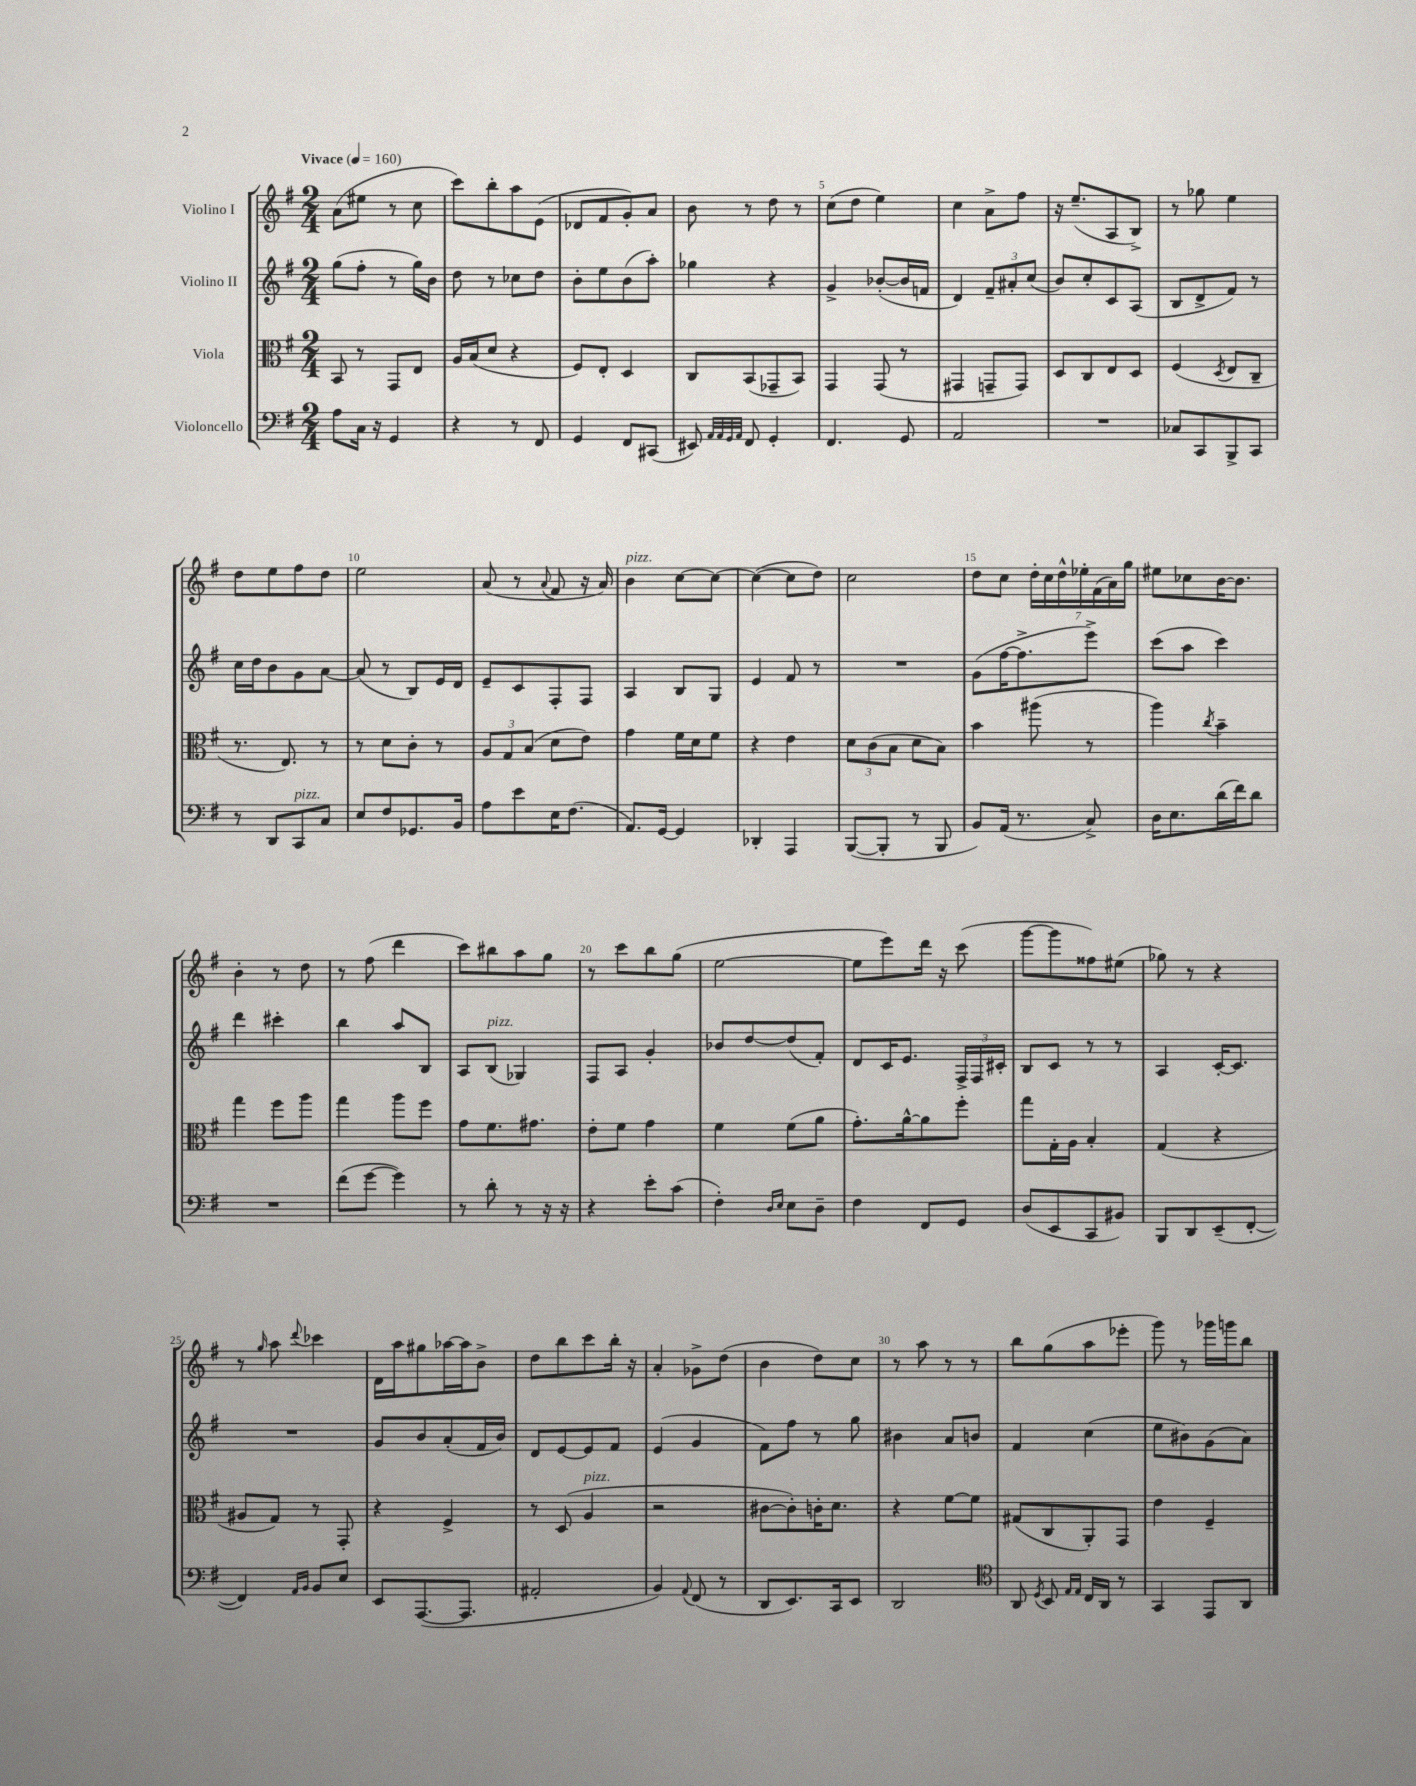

**kern	**kern	**kern	**kern
*part4	*part3	*part2	*part1
*staff4	*staff3	*staff2	*staff1
*I"Violoncello	*I"Viola	*I"Violino II	*I"Violino I
*clefF4	*clefC3	*clefG2	*clefG2
*k[f#]	*k[f#]	*k[f#]	*k[f#]
*M2/4	*M2/4	*M2/4	*M2/4
*MM160	*MM160	*MM160	*MM160
=1	=1	=1	=1
!	!	!	!LO:TX:a:B:t=Vivace
8A\L	8BB/	(8gg\L	(8a\L
16C\Jk	8r	8ff#'\J	8ee#X\J
16r	.	.	.
4GG/	8GG/L	8r	8r
.	8E/J	16gg\LL)	8cc\
.	.	16b\JJ	.
=2	=2	=2	=2
4r	16A/LL	8dd\	8ccc\L)
.	(16B/J	.	.
.	8d/J	8r	8bb'\
8r	4r	8cc-X\L	8aa\
8FF#/	.	8dd\J	(8e\J
=3	=3	=3	=3
4GG/	8F#/L)	8b'\L	8d-X/L
.	8E'/J	8ee\	8f#/
8FF#/L	4D/	(8b\	8g'/)
(8CC#X/J	.	8aa'\J)	8a/J
=4	=4	=4	=4
8EE#X/)	8C/L	4gg-X\	8b\
32qqAA/LLL	.	.	.
32qqAA/	.	.	.
32qqGG/	.	.	.
32qqAA/JJJ	.	.	.
8FF#/	(8BB/	.	8r
4GG'/	8GG-X~/	4r	8dd\
.	8BB/J)	.	8r
=5	=5	=5	=5
4.FF#/	4GG/	4g^/	(8cc\L
.	.	.	8dd\J
.	(8GG/	([8b-X'/L	4ee\)
8GG/	8r	16b-/L]	.
.	.	16fn/JJ	.
=6	=6	=6	=6
2AA/	4GG#X/	4d/)	4cc\
.	8GGn~/L	12f#~/L	8a^\L
.	.	12a#X'/	.
.	8GG/J)	.	8ff#\J
.	.	(12cc/J	.
=7	=7	=7	=7
2r	8D/L	8b/L)	16r
.	.	.	(8.ee~/L
.	8C/	8cc'/	.
.	8E/	8c/	8A/
.	8D/J	(8A/J	8B^/J)
=8	=8	=8	=8
8C-X/L	(4F#/	8B/L	8r
8CC/	.	8d^/	8gg-X\
.	8qD/	.	.
8BBB^/	8E/L	8f#/J)	4ee\
8CC/J	8C~/J	8r	.
!!LO:LB:g=z
=9	=9	=9	=9
8r	8.r	16cc\LL	8dd\L
.	.	16dd\J	.
8DD/L	.	8b\	8ee\
.	8.E/)	.	.
!LO:TX:a:i:t=pizz.	!	!	!
8CC/	.	8g\	8ff#\
8C/J	8r	[8a\J	8dd\J
=10	=10	=10	=10
8E/L	8r	(8a/]	2ee\
8F#/	8d\L	8r	.
8.GG-X/	8c'\J	8B/L)	.
.	8r	16e/L	.
16BB/Jk	.	16d/JJ	.
=11	=11	=11	=11
8A\L	12A/L	8e~/L	(8a/
.	12G/	.	.
8e\	.	8c/	8r
.	(12B/J	.	.
.	.	.	8qqa/
16E\K	8d\L	8F#'/	8f#/
(8.F#\J	.	.	.
.	8e\J)	8F#/J	16r
.	.	.	16a/)
=12	=12	=12	=12
!	!	!	!LO:TX:a:i:t=pizz.
8.AA/L)	4g\	4A/	4b\
[16GG/Jk	.	.	.
4GG/]	16f#\LL	8B/L	[8cc\L
.	16d\J	.	.
.	8f#\J	8G/J	8cc\J_
=13	=13	=13	=13
4DD-X'/	4r	4e/	(4cc\_
4AAA/	4e\	8f#/	8cc\L]
.	.	8r	8dd\J)
=14	=14	=14	=14
([8BBB/L	12d\L	2r	2cc\
.	(12c\	.	.
8BBB'/J]	.	.	.
.	12B\J	.	.
8r	8d\L	.	.
8BBB/	8B\J)	.	.
=15	=15	=15	=15
8BB/L)	4b\	(8g\L	8dd\L
(16AA/Jk	.	[16ff#\K	8cc\J
8.r	.	8.ff#^\]	.
.	(8aa#X\	.	28dd'\LL
.	.	.	28cc\
.	.	.	28dd^^\
.	.	.	28ee-X'\
8C^/)	8r	8eee^\J)	.
.	.	.	(28f#\
.	.	.	28a\)
.	.	.	28gg\JJ
=16	=16	=16	=16
16D\KL	4aa\)	(8ccc\L	8ee#X\L
8.E\	.	.	.
.	.	8aa\J	8cc-X\
.	8qcc/	.	.
(16d\L	4b~\	4ccc\)	[16b\K
16f#\J)	.	.	8.b\J]
8d\J	.	.	.
!!LO:LB:g=z
=17	=17	=17	=17
2r	4gg\	4ddd\	4b'\
.	8ff#\L	4ccc#X'\	8r
.	8aa\J	.	8dd\
=18	=18	=18	=18
(8f#\L	4gg\	4bb\	8r
[8g\J	.	.	(8ff#\
4g\])	8aa\L	8aa/L	4ddd\
.	8ff#\J	8B/J	.
=19	=19	=19	=19
8r	8g\L	8A/L	8ccc\L)
!	!	!LO:TX:a:i:t=pizz.	!
8d'\	8.f#\	(8B/J	8bb#X\
8r	.	4G-X/)	8aa\
.	8.g#X\J	.	.
16r	.	.	8gg\J
16r	.	.	.
=20	=20	=20	=20
4r	8e'\L	8F#/L	8r
.	8f#\J	8A/J	8ccc\L
8e'\L	4g\	4g'/	8bb\
(8c\J	.	.	(8gg\J
=21	=21	=21	=21
4F#'\)	4f#\	8b-X/L	[2ee\
.	.	[8dd/	.
16qqD/LL	.	.	.
16qqE/JJ	.	.	.
8E\L	(8f#\L	(8dd/]	.
8D~\J	8a\J	8f#'/J)	.
=22	=22	=22	=22
4F#\	8.g'\L)	8d/L	8ee\L]
.	.	16c/K	8eee\)
.	[16a^^\k	8.e/J	.
8FF#/L	8a\]	.	16ddd\Jk
.	.	.	16r
8GG/J	8ff#'\J	24F#^/LL	(8ccc\
.	.	24F#/	.
.	.	24c#X'/JJ	.
=23	=23	=23	=23
(8D/L	8gg\L	8B/L	[8ggg\L
8EE/	16G'\L	8c/J	8ggg\]
.	16A\JJ	.	.
8CC/	4B'/	8r	8ff##X\)
8BB#X/J)	.	8r	(8ee#X\J
=24	=24	=24	=24
8BBB/L	(4G/	4A/	8gg-X\)
8DD/	.	.	8r
(8EE~/	4r	[16c'/KL	4r
.	.	8.c/J]	.
[8FF#'/J	.	.	.
!!LO:LB:g=z
=25	=25	=25	=25
4FF#/])	8A#X/L	2r	8r
.	.	.	16qqgg/
.	8G/J)	.	8aa\
16qqAA/LL	.	.	.
16qqBB/JJ	.	.	8qqddd/
8BB/L	8r	.	4ccc-X\
8E/J	8GG'/	.	.
=26	=26	=26	=26
8EE/L	4r	8g/L	16d\LL
.	.	.	16aa\J
([8.AAA/	.	8b/	8gg#X\
.	4F#^/	(8a'/	[16aa-X\L
8.AAA/J]	.	.	16aa-\J]
.	.	16f#/L	8b^\J
.	.	16b/JJ)	.
=27	=27	=27	=27
2AA#X'/	8r	8d/L	8dd\L
.	(8D/	[8e/	8bb\
!	!LO:TX:a:i:t=pizz.	!	!
.	4A/	8e/]	8ccc\
.	.	8f#/J	16bb'\Jk
.	.	.	16r
=28	=28	=28	=28
4BB/)	2r	(4e/	4a'/
8qqAA/	.	.	.
(8FF#/	.	4g/	8g-X^\L
8r	.	.	(8dd\J
=29	=29	=29	=29
8DD/L	[8c#X\L	8f#\L)	4b\
8.EE/)	8c#'\])	8ff#\J	.
.	16cn'\K	8r	8dd\L)
16CC/k	8.d\J	.	.
8EE/J	.	8gg\	8cc\J
=30	=30	=30	=30
2DD/	4r	4b#X\	8r
.	.	.	8aa\
.	[8f#\L	8a/L	8r
.	8f#\J]	8bn/J	8r
=31	=31	=31	=31
*clefC4	*	*	*
8AA/	(8G#X/L	4f#/	8bb\L
8qD/	.	.	.
8BB/	8C/	.	(8gg\
16qqE/LL	.	.	.
16qqE/JJ	.	.	.
16C/LL	8AA'/)	(4cc\	8aa\
16AA/JJ	.	.	.
8r	8GG/J	.	8eee-X'\J
=32	=32	=32	=32
4GG/	4e\	8ee\L	8ggg\)
.	.	8b#X\)	8r
8EE/L	4F#~/	(8g\	16ggg-X\LL
.	.	.	16gggn\J
8AA/J	.	8a\J)	8bb\J
==	==	==	==
*-	*-	*-	*-
